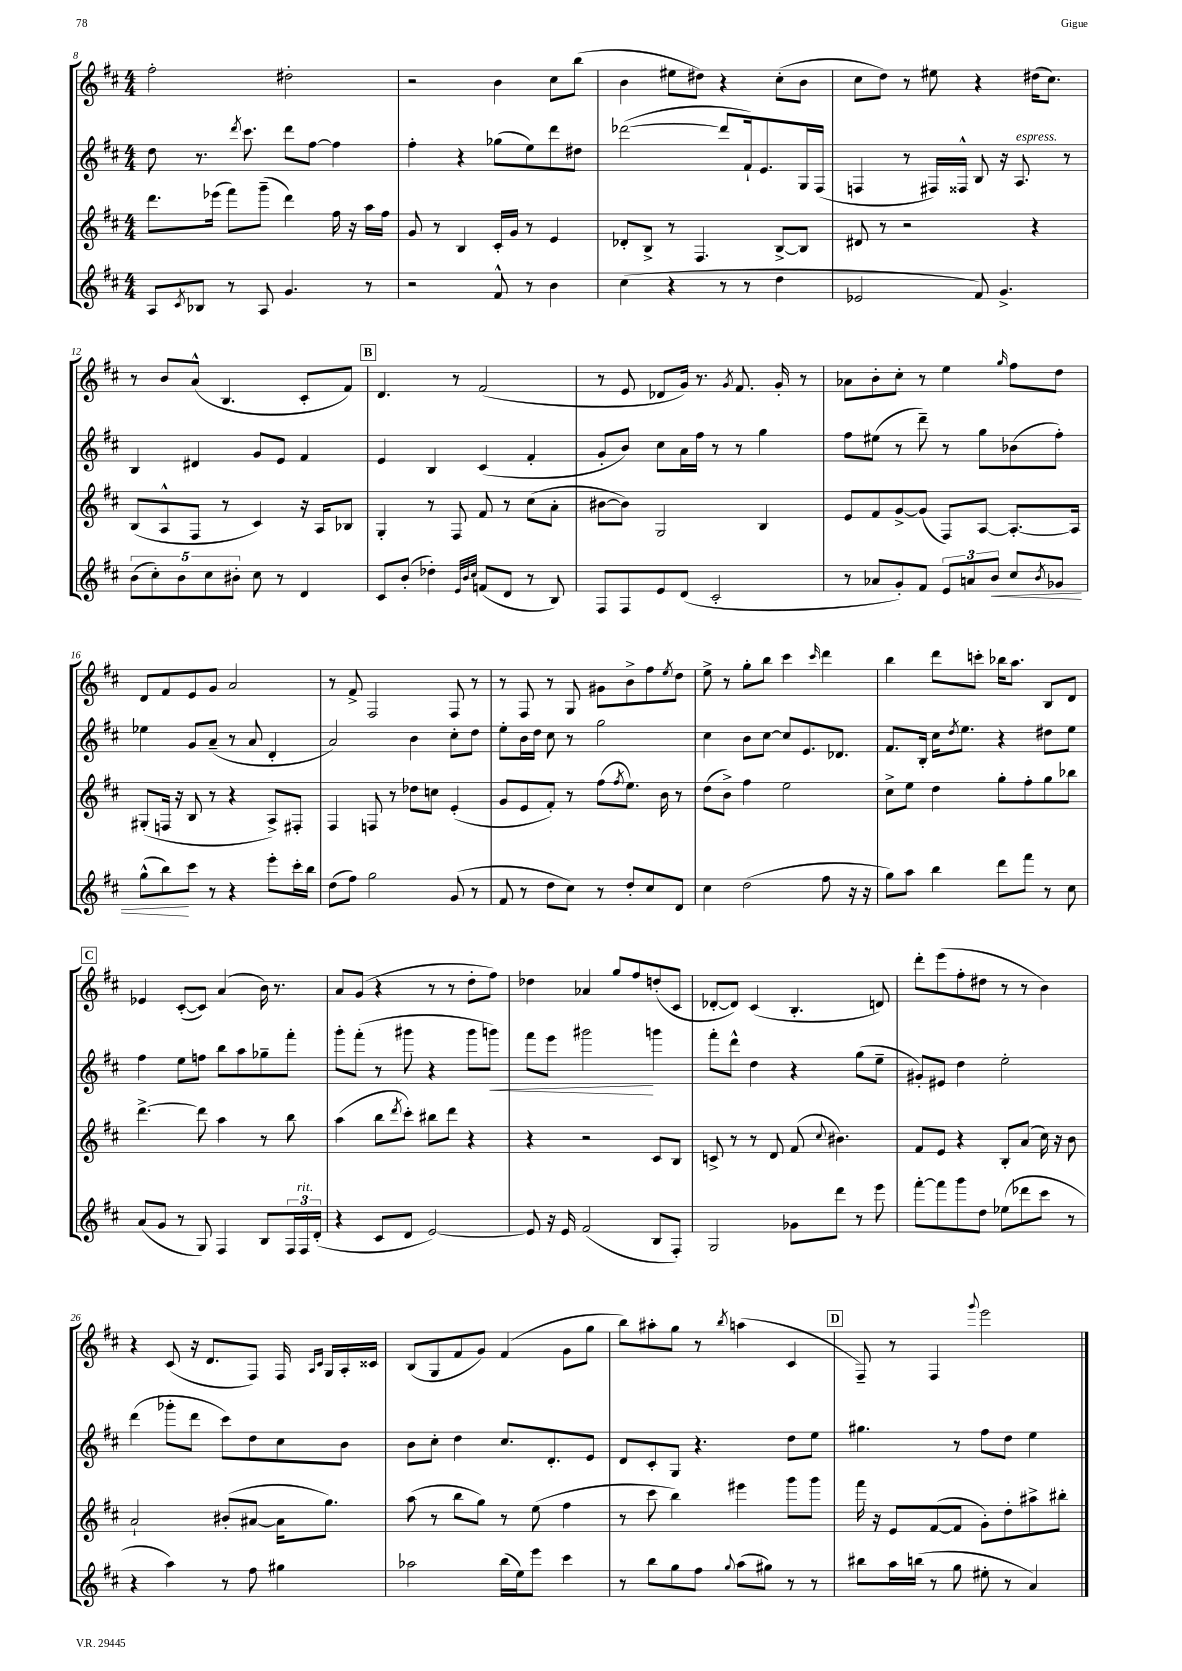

**kern	**kern	**kern	**kern
*staff4	*staff3	*staff2	*staff1
*clefG2	*clefG2	*clefG2	*clefG2
*k[f#c#]	*k[f#c#]	*k[f#c#]	*k[f#c#]
*M4/4	*M4/4	*M4/4	*M4/4
8A/L	8.ddd\L	8dd\	2ff#'\
8qc#/	.	.	.
8B-/J	.	8.r	.
.	(16eee-\Jk	.	.
8r	8fff#\L)	.	.
.	.	8qddd/	.
.	.	8.ccc#\	.
8A/	(8ggg~\J	.	.
4.g/	4ddd\)	8ddd\L	2dd#'\
.	.	[8ff#\J	.
.	16ff#\	4ff#\]	.
.	16r	.	.
8r	16aa\LL	.	.
.	16ff#\JJ	.	.
=	=	=	=
2r	8g/	4ff#'\	2r
.	8r	.	.
.	4B/	4r	.
8f#^^/	16c#'/LL	(8gg-\L	4b\
.	16g/JJ	.	.
8r	8r	8ee\)	.
4b\	4e/	8ddd\	8cc#\L
.	.	8dd#\J	(8bb\J
=	=	=	=
(4cc#\	8d-'/L	([2ddd-\	4b\
.	8B^/J	.	.
4r	8r	.	8ee#\L
.	4.F#/	.	8dd#\J)
8r	.	8ddd-/]L	4r
8r	.	16f#`/k)	.
.	.	8.e/	.
4dd\	[8B^/L	.	(8cc#'\L
.	8B/]J	16G/L	8b\J
.	.	(16F#/JJ	.
=	=	=	=
2e-/	8d#/	4F/	8cc#\L
.	8r	.	8dd\J)
.	2r	8r	8r
.	.	16F#/LL)	8ee#\
.	.	16F##^^/JJ	.
8f#/)	.	8B/	4r
4.g^/	.	16r	.
.	.	8.A/	.
.	4r	.	(16dd#\LK
.	.	.	8.cc#\J)
.	.	8r	.
=	=	=	=
(10b\L	(8B/L	4B/	8r
10cc#'\)	.	.	.
.	8A^^/	.	8b/L
10b\	.	.	.
.	8F#/J	4d#/	(8a^^/J
10cc#\	.	.	.
.	8r	.	4.B/
10b#'\J	.	.	.
8cc#\	4c#/)	8g/L	.
8r	.	8e/J	.
4d/	16r	4f#/	8c#'/L
.	16A/LK	.	.
.	8B-/J	.	8f#/J)
=	=	=	=
8c#/L	4G'/	4e/	4.d/
(8b'/J	.	.	.
4dd-'\)	8r	4B/	.
.	8F#/	.	8r
32qqe/LLL	.	.	.
32qqb/	.	.	.
32qqcc#/JJJ	.	.	.
(8f/L	8f#/	(4c#/	(2f#/
8d/J	8r	.	.
8r	(8cc#\L	4f#'/	.
8B/)	8a'\J	.	.
=	=	=	=
8F#/L	[8b#\L	8g'/L	8r
8F#/	8b#\]J)	8b/J)	8e/
8e/	2G/	8cc#\L	8d-/L
(8d/J	.	16a\L	16g/Jk)
.	.	16ff#\JJ	8.r
2c#'/	.	8r	.
.	.	.	8qg/
.	.	8r	8.f#/
.	4B/	4gg\	.
.	.	.	16g'/
.	.	.	8r
=	=	=	=
8r	8e/L	8ff#\L	8a-\L
8a-/L	8f#/	(8ee#\J	8b'\
8g'/)	[8g^/	8r	8cc#'\J
8f#/J	(8g/]J	8ddd~\)	8r
12e/L	8F#/L)	8r	4ee\
12a/	.	.	.
.	[8A/J	8gg\L	.
12b/J	.	.	.
.	.	.	16qqgg/
8cc#/L	8.A'/_L	(8b-\	8ff#\L
8qb/	.	.	.
8g-/J	.	8ff#'\J)	8dd\J
.	16A/]Jk	.	.
=	=	=	=
(8gg^^\L	(8G#'/L	4ee-\	8d/L
8bb\)	16F/Jk	.	8f#/
.	16r	.	.
8ccc#\J	8B/	8g/L	8e/
8r	8r	(8a~/J	8g/J
4r	4r	8r	2a/
.	.	8a/	.
8eee'\L	8A^/L)	4d'/	.
16ccc#'\L	8F#'/J	.	.
16bb\JJ	.	.	.
=	=	=	=
(8dd\L	4F#/	2a/)	8r
8ff#\J)	.	.	8f#^/
2gg\	8F/	.	2F#/
.	8r	.	.
.	8dd-\L	4b\	.
.	8cc\J	.	.
(8g/	(4e'/	8cc#'\L	8F#/
8r	.	8dd\J	8r
=	=	=	=
8f#/	8g/L	8ee'\L	8r
8r	8e/	16b\L	8F#/
.	.	16dd\JJ	.
8dd\L	8f#'/J)	8cc#\	8r
8cc#\J)	8r	8r	8G/
8r	(8ff#\L	2gg\	8g#\L
.	8qff#/	.	.
8dd'/L	8.ee\J)	.	8b^\
8cc#/	.	.	8ff#\
.	16b\	.	.
.	.	.	8qee/
8d/J	8r	.	8dd\J
=	=	=	=
4cc#\	(8dd\L	4cc#\	8ee^\
.	8b^\J)	.	8r
(2dd\	4ff#\	8b\L	8gg'\L
.	.	[8cc#\J	8bb\J
.	2ee\	8cc#/]L	4ccc#\
.	.	8.e/	.
.	.	.	16qqccc#/
8ff#\	.	.	4ddd\
.	.	8.d-/J	.
16r	.	.	.
16r	.	.	.
=	=	=	=
8gg\L)	8cc#^\L	8.f#/L	4bb\
8aa\J	8ee\J	.	.
.	.	16B'/Jk	.
4bb\	4dd\	16cc#\LK	8ddd\L
.	.	8qdd/	.
.	.	8.ee\J	.
.	.	.	8ccc'\J
8ddd\L	8gg'\L	4r	16bb-\LK
.	.	.	8.aa\J
8fff#\J	8ff#'\	.	.
8r	8gg\	8dd#\L	8B/L
8cc#\	8bb-\J	8ee\J	8d/J
=	=	=	=
(8a/L	[4.ddd^\	4ff#\	4e-/
8g/J	.	.	.
8r	.	8ee\L	([8c#'/L
8G/)	8ddd\]	8ff\J	8c#/]J)
4F#/	4aa\	8bb\L	(4a/
.	.	8aa\	.
8B/L	8r	8gg-~\	16b\)
.	.	.	8.r
24F#/L	8bb\	8fff#'\J	.
24F#/	.	.	.
(24d'/JJ	.	.	.
=	=	=	=
4r	(4aa\	8ggg'\L	8a/L
.	.	(8fff#'\J	(8g/J
8c#/L	8bb\L	8r	4r
.	8qddd/	.	.
8d/J	8ccc#'\J)	8ggg#\	.
[2e/)	8bb#\L	4r	8r
.	8ddd\J	.	8r
.	4r	8ggg#\L	8dd'\L
.	.	8ggg\J)	8ff#\J)
=	=	=	=
8e/]	4r	8fff#\L	4dd-\
16r	.	8eee\J	.
16e/	.	.	.
(2f#/	2r	2ggg#\	4a-/
.	.	.	8gg/L
.	.	.	8ff#/
8B/L	8c#/L	4ggg\	(8dd'/
8F#'/J)	8B/J	.	8c#/J
=	=	=	=
2G/	8c^/	8fff#'\L	[8d-'/L
.	8r	8ddd^^\J	8d-/]J)
.	8r	4dd\	(4c#/
.	8d/	.	.
8g-\L	(8f#/	4r	4.B'/
.	8qqcc#/	.	.
8ddd\J	4.b#\)	.	.
8r	.	(8gg\L	.
8eee\	.	8ee~\J	8d/)
=	=	=	=
[8fff#'\L	8f#/L	8g#'/L)	8ddd'\L
8fff#\]	8e/J	8e#/J	(8eee\
8ggg\	4r	4dd\	8ff#'\
8dd\J	.	.	8dd#\J
(8ee-\L	8B'/L	2ee'\	8r
8ddd-\	(8a/J	.	8r
8ccc#\J	16cc#\)	.	4b\)
.	16r	.	.
8r	8b\	.	.
=	=	=	=
4r	2a`/	(4ddd\	4r
4aa\)	.	8ggg-'\L	(8c#/
.	.	8ddd\J	16r
.	.	.	8.d/L
8r	(8b#'/L	8ccc#\L)	.
8ff#\	[8a#/J	8dd\	8F#/J)
4gg#\	16a#\]LK	8cc#\	16F#/
.	.	.	16qqA/LL
.	.	.	16qqc#/JJ
.	8.gg\J)	.	16G/LL
.	.	8b\J	16A'/
.	.	.	16c##/JJ
=	=	=	=
2aa-\	(8aa\	8b\L	(8B/L
.	8r	8cc#'\J	8G/
.	8bb\L	4dd\	8f#/
.	8gg\J)	.	8g/J)
(16bb\LL	8r	8.cc#/L	(4f#/
16ee\J)	.	.	.
8eee\J	(8ee\	.	.
.	.	8.d'/	.
4ccc#\	4ff#\	.	8g\L
.	.	8e/J	8gg\J
=	=	=	=
8r	8r	8d/L	8bb\L)
8bb\L	8ccc#\	8c#'/	8aa#'\
8gg\	4bb\)	8G/J	8gg\J
8ff#\J	.	4.r	8r
8qqgg/	.	.	8qbb/
(8aa\L	4eee#\	.	(4aa\
8gg#\J)	.	.	.
8r	8ggg\L	8dd\L	4c#/
8r	8ggg\J	8ee\J	.
=	=	=	=
8bb#\L	16fff#\	4.gg#\	8F#~/)
.	16r	.	.
16aa\L	8e/L	.	8r
(16bb\JJ	.	.	.
8r	([8f#/	.	4F#/
8gg\	8f#/]J	8r	.
.	.	.	8qqggg/
8ee#'\	8g'\L)	8ff#\L	2eee\
8r	8dd'\	8dd\J	.
4a/)	8aa#^\	4ee\	.
.	8bb#'\J	.	.
==	==	==	==
*-	*-	*-	*-
